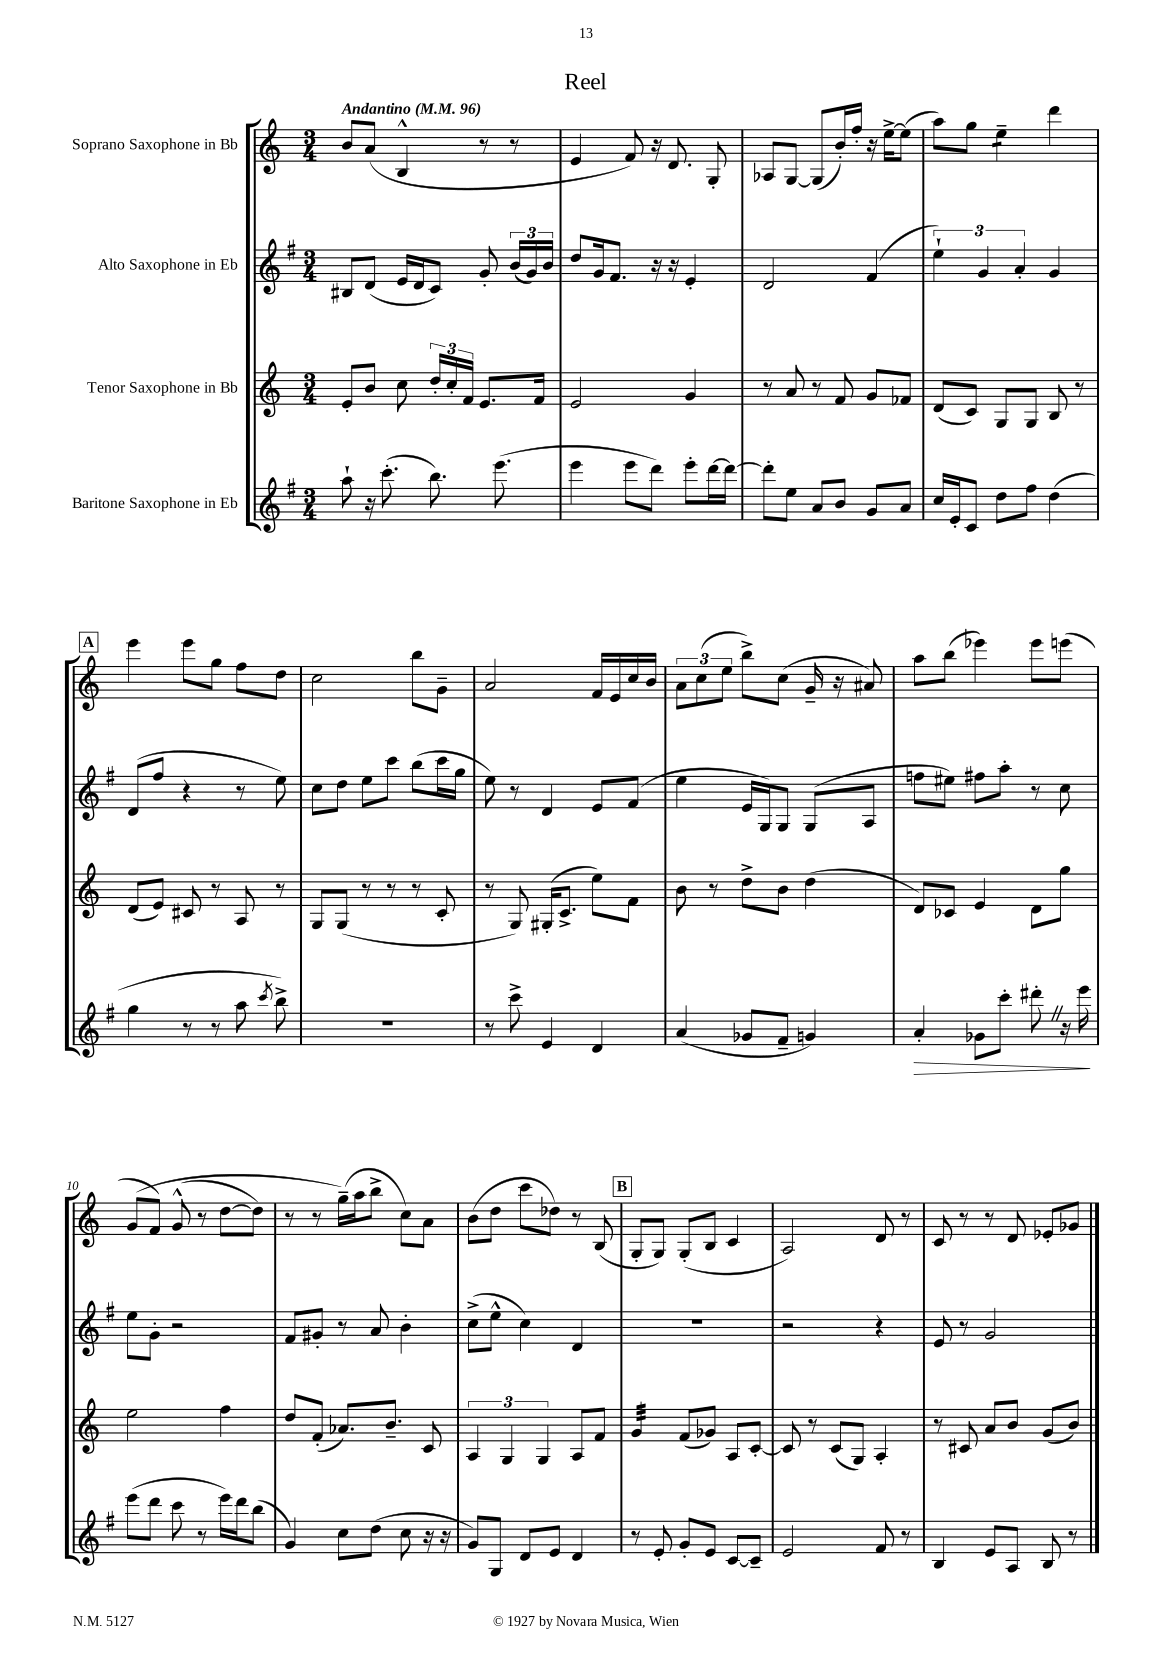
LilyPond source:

\header { title = "Reel" }
<<
\new StaffGroup <<
\new Staff = "s0" \with { instrumentName = "Soprano Saxophone in Bb" } {
    \clef treble \key c \major \numericTimeSignature \time 3/4 \tempo "Andantino" 4 = 96
    \autoBeamOff b'8[ a'8]( b4-^ r8 r8 |
    e'4 f'8) r16 d'8. g8-. |
    aes8[ g8]~ g8[( b'16-.) f''16]-. r16 e''16[~-> e''8]( |
    a''8[) g''8] e''4:8-- d'''4 |
    \mark \markup { \box "A" } e'''4 e'''8[ g''8] f''8[ d''8] |
    c''2 b''8[ g'8]-- |
    a'2 f'16[ e'16 c''16 b'16] |
    \tuplet 3/2 { a'8[ c''8( e''8] } b''8[->) c''8]( g'16-- r16 ais'8) |
    a''8[ b''8]( ees'''4) ees'''8[ e'''8]( |
    g'8[\( f'8]) g'8-^( r8 d''8[~ d''8]) |
    r8 r8 g''16[--(\) a''16 b''8]-> c''8[) a'8] |
    b'8[( d''8] c'''8[ des''8]) r8 b8( |
    \mark \markup { \box "B" } g8[-. g8]) g8[-.( b8] c'4 |
    a2) d'8 r8 |
    c'8 r8 r8 d'8 ees'8[-. ges'8] \bar "|." |
}
\new Staff = "s1" \with { instrumentName = "Alto Saxophone in Eb" } {
    \clef treble \key g \major \numericTimeSignature \time 3/4
    \autoBeamOff bis8[ d'8]( e'16[ d'16 c'8]) g'8-. \tuplet 3/2 { b'16[( g'16) b'16] } |
    d''8[ g'16 fis'8.] r16 r16 e'4-. |
    d'2 fis'4( |
    \tuplet 3/2 { e''4-!) g'4 a'4-. } g'4 |
    \mark \markup { \box "A" } d'8[( fis''8] r4 r8 e''8) |
    c''8[ d''8] e''8[ c'''8] b''8[( c'''16 g''16] |
    e''8) r8 d'4 e'8[ fis'8]( |
    e''4 e'16[ g16) g8] g8[( a8] |
    f''8[ eis''8]) fis''8[ a''8]-. r8 c''8 |
    e''8[ g'8]-. r2 |
    fis'8[ gis'8]-. r8 a'8 b'4-. |
    c''8[->( e''8]-^ c''4) d'4 |
    \mark \markup { \box "B" } R2. |
    r2 r4 |
    e'8 r8 g'2 \bar "|." |
}
\new Staff = "s2" \with { instrumentName = "Tenor Saxophone in Bb" } {
    \clef treble \key c \major \numericTimeSignature \time 3/4
    \autoBeamOff e'8[-. b'8] c''8 \tuplet 3/2 { d''16[-. c''16-. f'16] } e'8.[ f'16] |
    e'2 g'4 |
    r8 a'8 r8 f'8 g'8[ fes'8] |
    d'8[( c'8]) g8[ g8] b8 r8 |
    \mark \markup { \box "A" } d'8[( e'8]) cis'8 r8 a8 r8 |
    g8[ g8]( r8 r8 r8 c'8-. |
    r8 g8) gis16[-.( c'8.]-> e''8[) f'8] |
    b'8 r8 d''8[-> b'8] d''4( |
    d'8[) ces'8] e'4 d'8[ g''8] |
    e''2 f''4 |
    d''8[ f'8]-.( aes'8.[) b'8.]-- c'8 |
    \tuplet 3/2 { a4 g4 g4 } a8[ f'8] |
    \mark \markup { \box "B" } g'4:32 f'8[( ges'8]) a8[ c'8]~-. |
    c'8 r8 c'8[( g8]) a4-. |
    r8 cis'8 a'8[ b'8] g'8[( b'8]) \bar "|." |
}
\new Staff = "s3" \with { instrumentName = "Baritone Saxophone in Eb" } {
    \clef treble \key g \major \numericTimeSignature \time 3/4
    \autoBeamOff a''8-! r16 c'''8.-.( b''8.) e'''8.( |
    e'''4 e'''8[ d'''8]) e'''8[-. d'''16~ d'''16]~ |
    d'''8[-. e''8] a'8[ b'8] g'8[ a'8] |
    c''16[ e'16-. c'8] d''8[ fis''8] d''4( |
    \mark \markup { \box "A" } g''4 r8 r8 a''8 \acciaccatura { c'''8 } b''8->) |
    R2. |
    r8 c'''8-> e'4 d'4 |
    a'4( ges'8[ fis'8]-- g'4) |
    a'4-.\> ges'8[ c'''8]-. dis'''8-. \once \override BreathingSign.text = \markup { \musicglyph "scripts.caesura.straight" } \breathe r16 e'''16\! |
    e'''8[( d'''8] c'''8 r8 e'''16[) d'''16 b''8]( |
    g'4) c''8[ d''8]( c''8 r16 r16 |
    g'8[) g8] d'8[ e'8] d'4 |
    \mark \markup { \box "B" } r8 e'8-. g'8[-. e'8] c'8[~ c'8]-- |
    e'2 fis'8 r8 |
    b4 e'8[ a8] b8 r8 \bar "|." |
}
>>
>>
